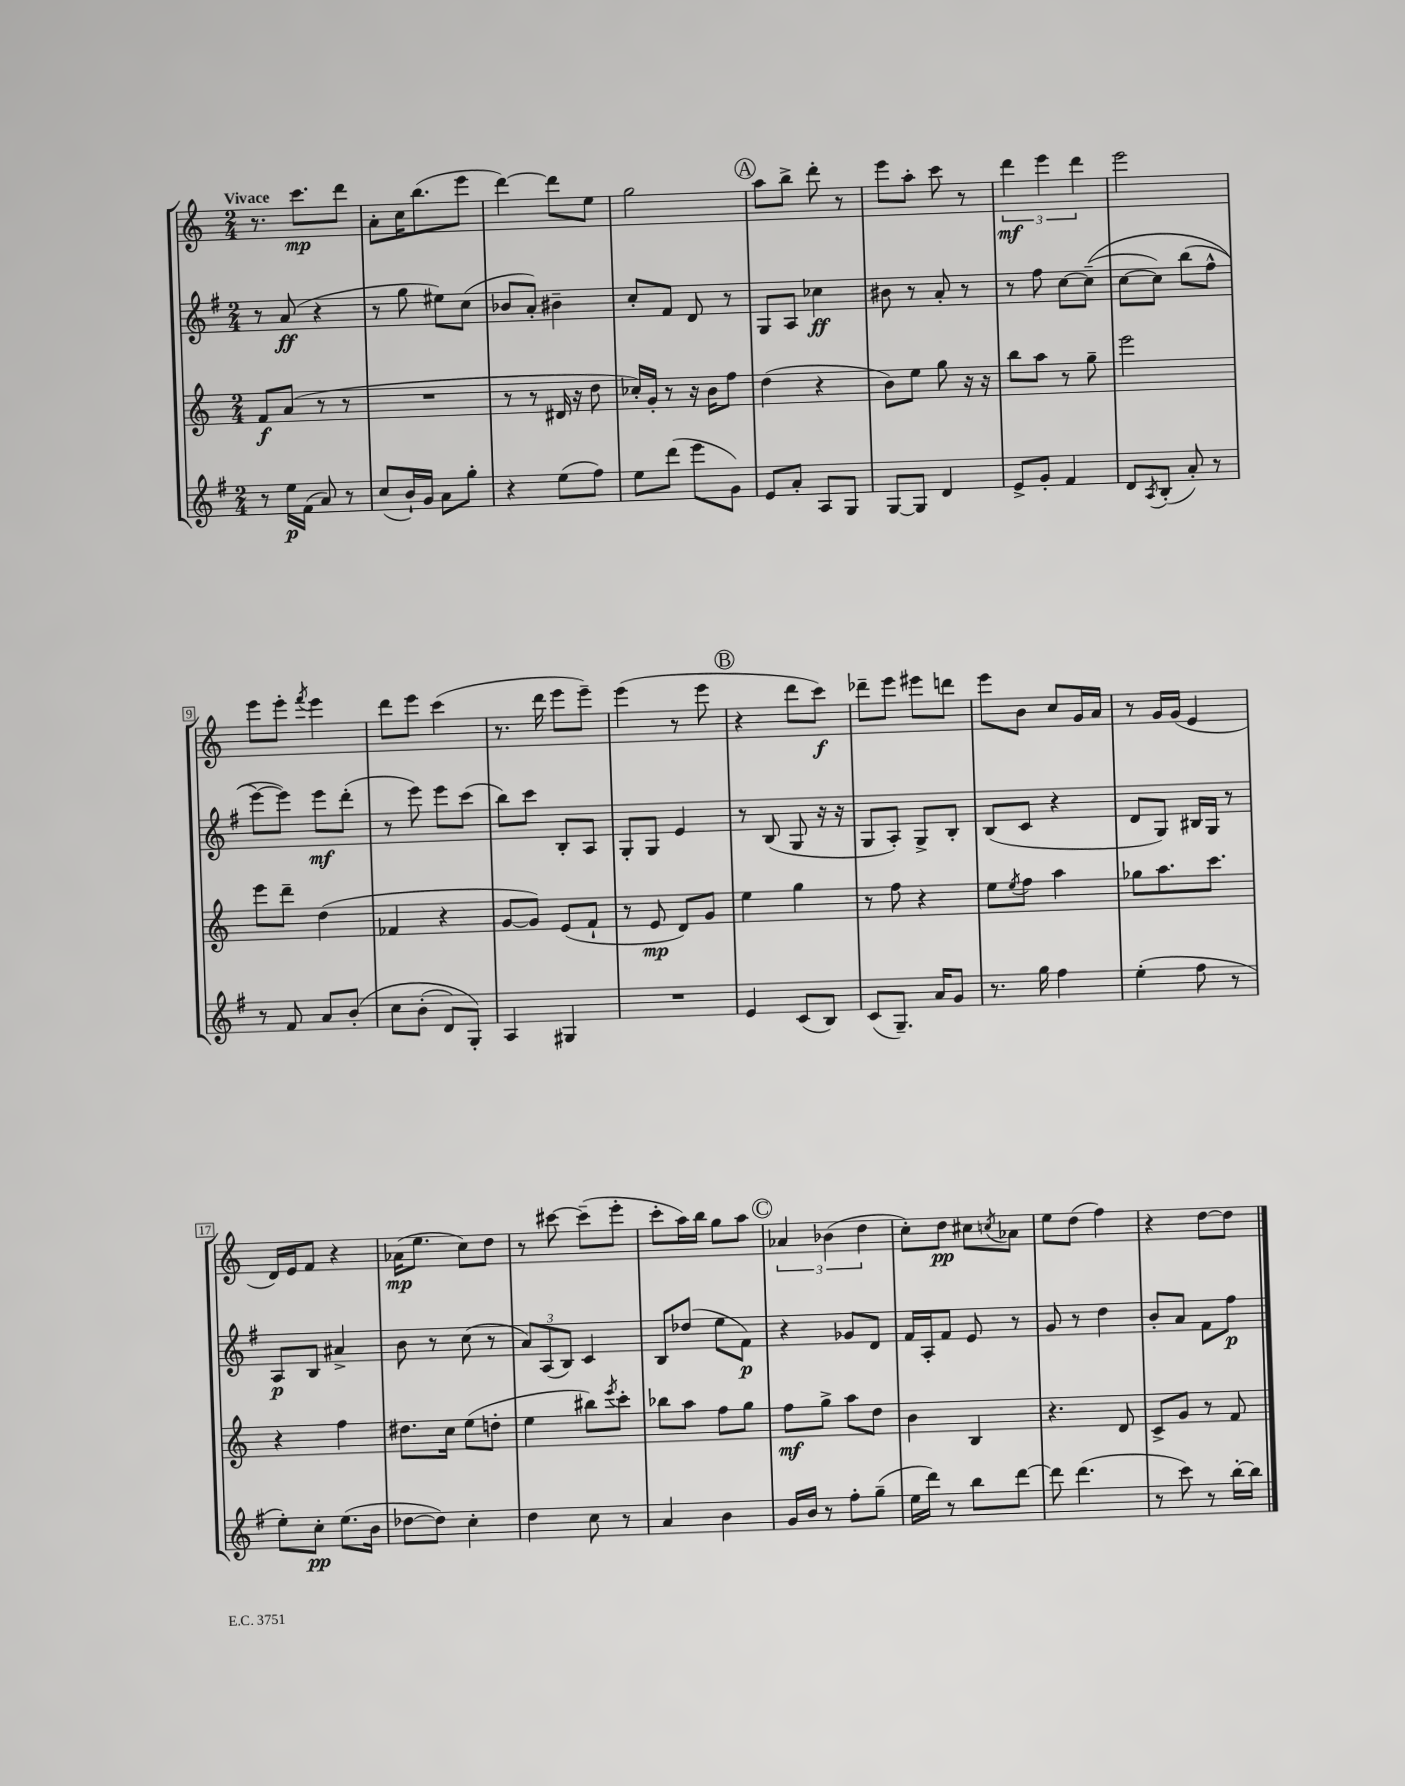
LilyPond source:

<<
\new StaffGroup <<
\new Staff = "s0" {
    \clef treble \key c \major \numericTimeSignature \time 2/4 \tempo "Vivace"
    r8. c'''8.\mp d'''8 |
    a'8-. c''16 b''8.( e'''8 |
    d'''4~) d'''8 e''8 |
    g''2 |
    \mark \markup { \circle "A" } a''8 b''8-> d'''8-. r8 |
    e'''8 a''8-. c'''8 r8 |
    \tuplet 3/2 { d'''4\mf e'''4 d'''4 } |
    e'''2 |
    e'''8 e'''8-. \acciaccatura { f'''8 } e'''4 |
    d'''8 e'''8 c'''4( |
    r8. d'''16 e'''8 e'''8--) |
    e'''4( r8 e'''8 |
    \mark \markup { \circle "B" } r4 d'''8 c'''8\f) |
    des'''8-- e'''8 eis'''8 d'''8 |
    e'''8 b'8 c''8 g'16 a'16 |
    r8 g'16 g'16( e'4 |
    d'16) e'16 f'8 r4 |
    aes'16\mp( e''8. c''8) d''8 |
    r8 cis'''8~ cis'''8--( e'''8-. |
    c'''8-. a''16) b''16 g''8 a''8 |
    \mark \markup { \circle "C" } \tuplet 3/2 { aes'4 bes'4( d''4 } |
    c''8-.) d''8\pp cis''8 \acciaccatura { c''8 } aes'8 |
    e''8 d''8( f''4) |
    r4 d''8~ d''8 \bar "|." |
}
\new Staff = "s1" {
    \clef treble \key g \major \numericTimeSignature \time 2/4
    r8 a'8\ff( r4 |
    r8 g''8 eis''8) c''8( |
    bes'8 a'8-.) bis'4-- |
    c''8-. fis'8 d'8 r8 |
    \mark \markup { \circle "A" } g8 a8 ces''4\ff |
    bis'8 r8 a'8-. r8 |
    r8 fis''8 c''8~ c''8--(\( |
    c''8~ c''8) b''8( fis''8-^ |
    e'''8~\) e'''8) e'''8\mf d'''8-.( |
    r8 e'''8) e'''8 c'''8( |
    b''8) c'''8 b8-. a8 |
    g8-. g8 e'4 |
    \mark \markup { \circle "B" } r8 b8( g8 r16 r16 |
    g8 a8-.) g8-> b8-. |
    b8( c'8 r4 |
    d'8 g8) bis16 g16 r8 |
    a8\p b8 ais'4-> |
    b'8 r8 c''8( r8 |
    \tuplet 3/2 { a'8) a8( b8) } c'4 |
    b8 des''8( e''8 fis'8\p) |
    \mark \markup { \circle "C" } r4 ges'8 d'8 |
    fis'16 a16-. fis'8 e'8 r8 |
    g'8 r8 d''4 |
    b'8-. a'8 fis'8 fis''8\p \bar "|." |
}
\new Staff = "s2" {
    \clef treble \key c \major \numericTimeSignature \time 2/4
    f'8\f a'8( r8 r8 |
    R2 |
    r8 r8 dis'16 r16 d''8 |
    ces''16-.) g'16-. r8 r16 b'16 f''8 |
    \mark \markup { \circle "A" } d''4( r4 |
    b'8) e''8 g''8 r16 r16 |
    b''8 a''8 r8 g''8-- |
    e'''2 |
    e'''8 d'''8-- d''4( |
    fes'4 r4 |
    g'8~ g'8) e'8( f'8-! |
    r8 e'8\mp d'8) g'8 |
    \mark \markup { \circle "B" } e''4 g''4 |
    r8 f''8 r4 |
    e''8 \acciaccatura { e''8 } f''8 a''4 |
    ges''8 a''8. c'''8. |
    r4 f''4 |
    dis''8. c''16 e''8( d''8-. |
    e''4 bis''8) \acciaccatura { e'''8 } c'''8-. |
    bes''8 a''8 f''8 g''8 |
    \mark \markup { \circle "C" } f''8\mf g''8-> a''8 d''8 |
    b'4 b4 |
    r4. d'8 |
    c'8-> g'8 r8 f'8 \bar "|." |
}
\new Staff = "s3" {
    \clef treble \key g \major \numericTimeSignature \time 2/4
    r8 e''16\p fis'16( a'8) r8 |
    c''8( b'16-!) g'16 a'8 g''8-. |
    r4 e''8( fis''8) |
    e''8 d'''8( e'''8 g'8) |
    \mark \markup { \circle "A" } e'8 a'8-. a8 g8 |
    g8~ g8 d'4 |
    e'8-> g'8-. fis'4 |
    d'8 \acciaccatura { a8 } b8-.( a'8-.) r8 |
    r8 fis'8 a'8 b'8-.\( |
    c''8 b'8-.( d'8) g8-.\) |
    a4 gis4 |
    R2 |
    \mark \markup { \circle "B" } e'4 c'8( b8) |
    c'8( g8.--) a'16 g'8 |
    r8. g''16 fis''4 |
    e''4-.( fis''8 r8 |
    e''8-.) c''8-.\pp e''8.( b'16 |
    des''8~ des''8) c''4-. |
    d''4 c''8 r8 |
    a'4 b'4 |
    \mark \markup { \circle "C" } g'16 b'16 r8 fis''8-. g''8--( |
    e''16 d'''16) r8 b''8 d'''8~ |
    d'''8 d'''4.( |
    r8 c'''8) r8 b''16~-. b''16 \bar "|." |
}
>>
>>
\layout { \context { \Score \override BarNumber.stencil = #(make-stencil-boxer 0.1 0.3 ly:text-interface::print) } }
